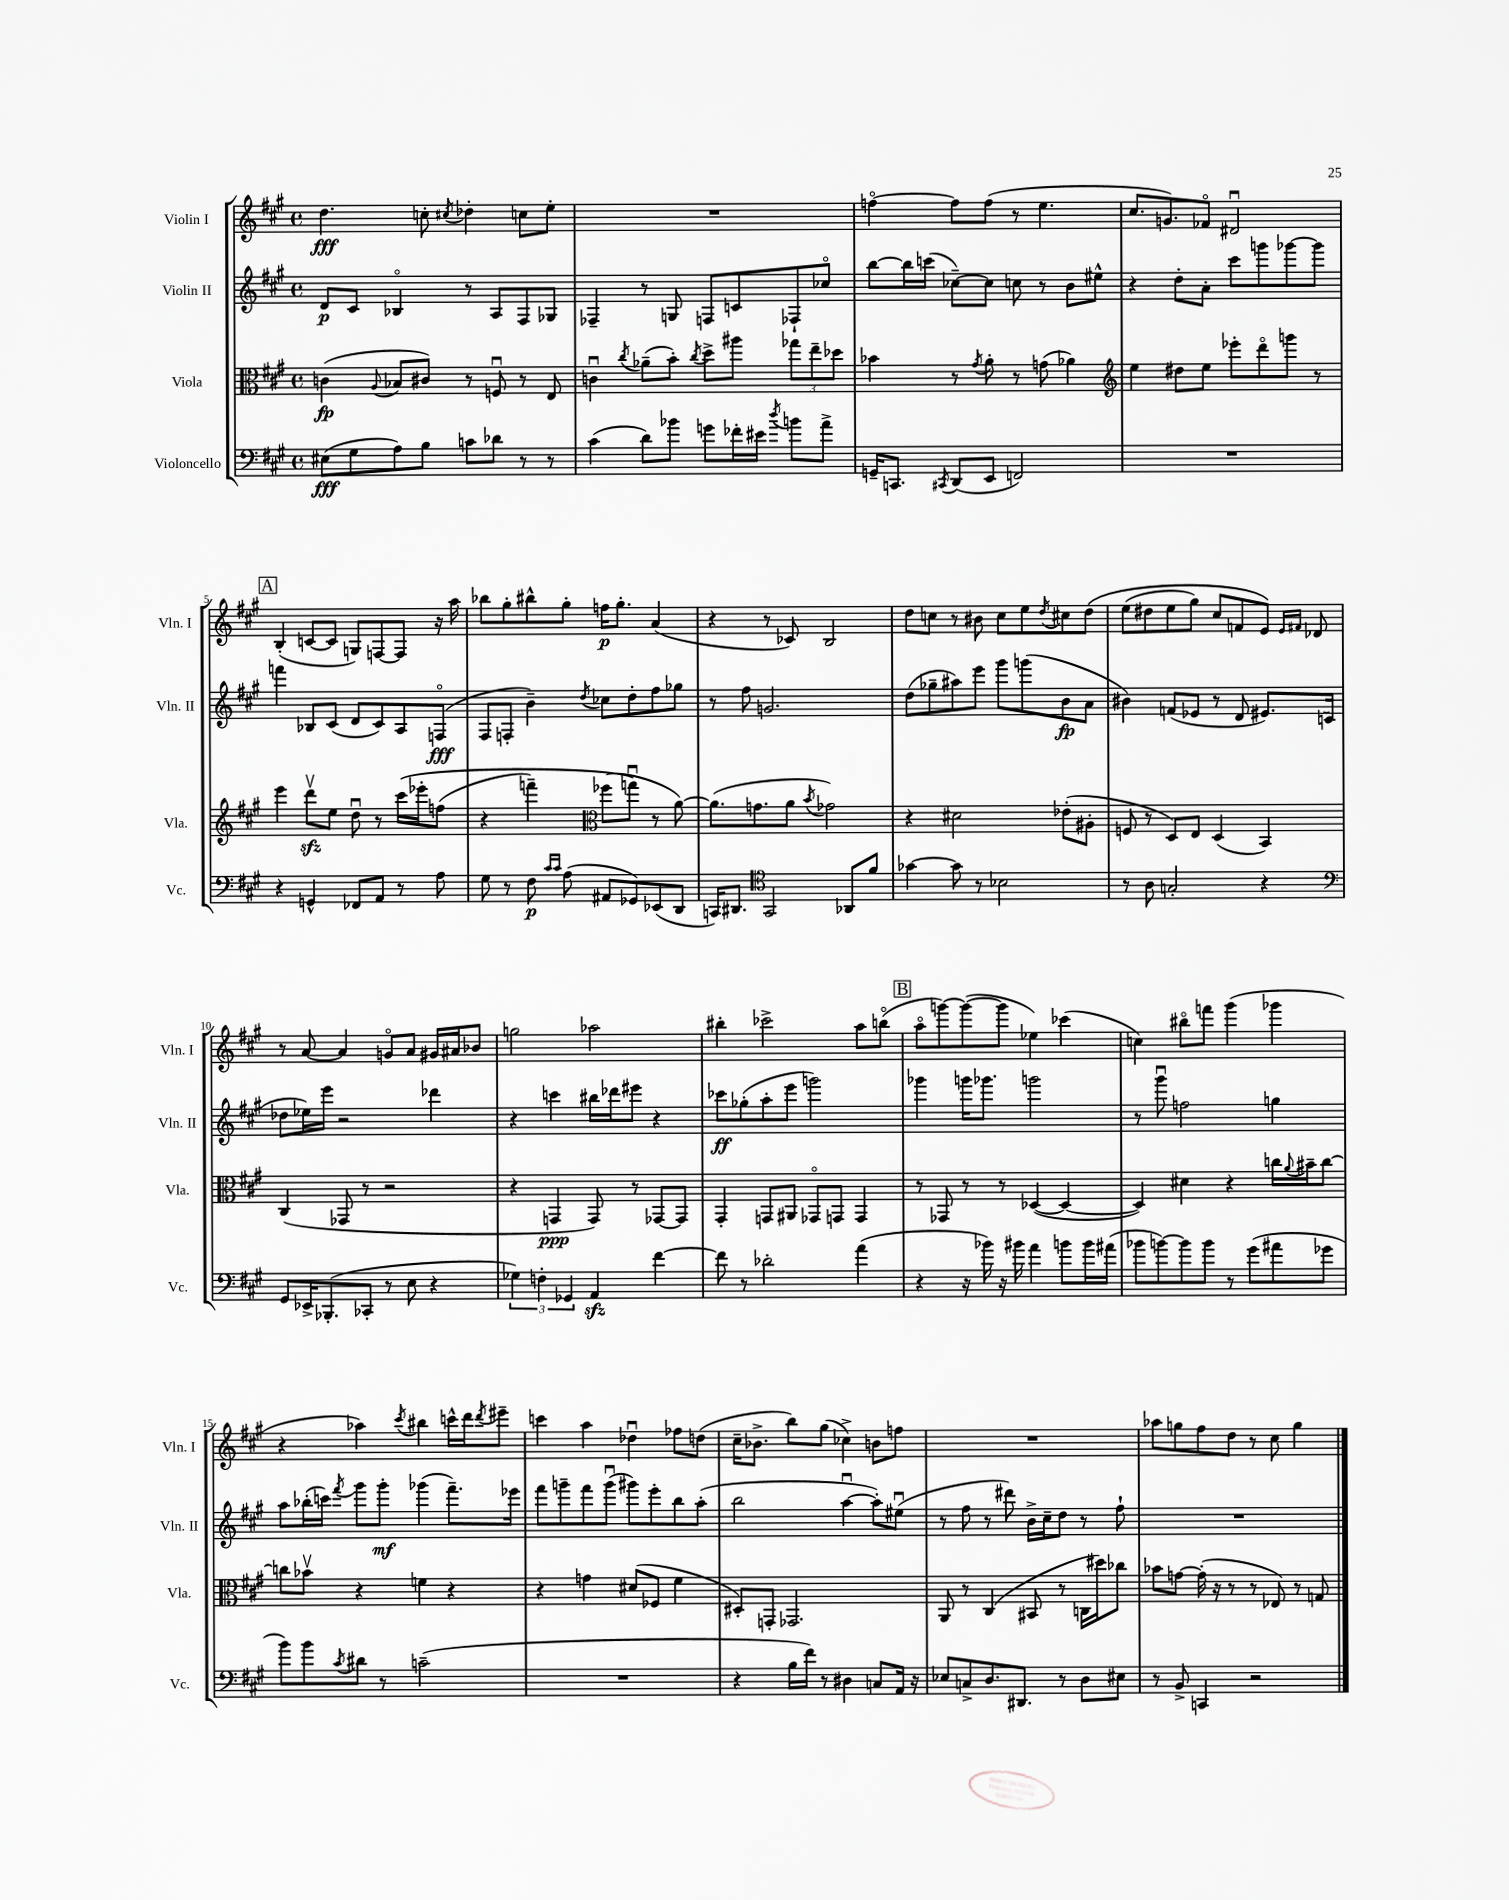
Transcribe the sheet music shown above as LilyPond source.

<<
\new StaffGroup <<
\new Staff = "s0" \with { instrumentName = "Violin I" shortInstrumentName = "Vln. I" } {
    \clef treble \key a \major \defaultTimeSignature \time 4/4
    d''4.\fff c''8-. \acciaccatura { cis''8 } des''4-. c''8 e''8-. |
    R1 |
    f''4~\flageolet f''8 f''8( r8 e''4. |
    cis''8. g'8.) fes'8\flageolet dis'2\downbow |
    \mark \markup { \box "A" } b4-.( c'8~ c'8 g8) f8~ f8 r16 a''16 |
    bes''8 gis''8-. bis''8-^ gis''8-. f''16\p gis''8.-. a'4( |
    r4 r8 ces'8) b2 |
    d''8 c''8 r8 bis'8 c''8 e''8 \acciaccatura { d''8 } cis''8 d''8\( |
    e''8( dis''8 e''8 gis''8) cis''8 f'8 e'8\) \grace { e'16 fis'16 } des'8 |
    r8 a'8~ a'4 g'8\flageolet a'8 gis'16 ais'16 bes'8 |
    g''2 aes''2 |
    bis''4-. ces'''2-> a''8 b''8\flageolet( |
    \mark \markup { \box "B" } a''8\flageolet g'''8~) g'''8~( g'''8 ees''4) ces'''4( |
    c''4) bis''8\flageolet f'''8 gis'''4( ges'''4 |
    r4 aes''4) \acciaccatura { cis'''8 } bis''4 c'''16-^ d'''16 \acciaccatura { d'''8 } eis'''8-- |
    c'''4 a''4 des''4\downbow fes''8 d''8( |
    cis''16-- bes'8.-> b''8) gis''8( ces''4->) b'8 f''8 |
    R1 |
    aes''8 g''8 fis''8 d''8 r8 cis''8 g''4 \bar "|." |
}
\new Staff = "s1" \with { instrumentName = "Violin II" shortInstrumentName = "Vln. II" } {
    \clef treble \key a \major \defaultTimeSignature \time 4/4
    d'8\p cis'8 bes4\flageolet r8 a8 fis8 ges8 |
    fes4-- r8 g8 f8 c'8 fes8-! ces''8\flageolet |
    b''8~ b''16 c'''16( ces''8~--) ces''8 c''8 r8 b'8 eis''8-^ |
    r4 d''8-. a'8-. cis'''8 g'''8 ges'''8~ ges'''8 |
    \mark \markup { \box "A" } f'''4 bes8 cis'8( d'8 cis'8) a8 f8\flageolet\fff( |
    fis8 f8-. b'4--) \acciaccatura { d''8 } ces''8 d''8-. fis''8 ges''8 |
    r8 fis''8 g'2. |
    d''8( ges''8-- ais''8) e'''8 gis'''8 g'''8( b'8\fp a'8 |
    bis'4) f'8( ees'8 r8 d'8 eis'8.) c'16( |
    des''8 ees''16) e'''16 r2 des'''4 |
    r4 c'''4 bis''16 des'''16 eis'''8 r4 |
    ces'''8\ff ges''8-.( a''8-. e'''8 g'''2) |
    \mark \markup { \box "B" } ges'''4 g'''16 ges'''8. g'''2 |
    r8 gis'''8\downbow f''2 g''4 |
    a''8 bes''16-.( c'''16) \acciaccatura { fis'''8 } gis'''8 gis'''8-.\mf ges'''4( fis'''8.--) ees'''16 |
    fis'''8 g'''8-- fis'''8 g'''8\downbow( gis'''8) e'''8-. b''8 a''8-.( |
    b''2 a''4~\downbow a''8-.) eis''8\downbow( |
    r8 fis''8 r8 dis'''8) b'16-> cis''16-- d''8 r8 fis''8-! |
    R1 \bar "|." |
}
\new Staff = "s2" \with { instrumentName = "Viola" shortInstrumentName = "Vla." } {
    \clef alto \key a \major \defaultTimeSignature \time 4/4
    c'4\fp( \appoggiatura { a8 } bes8 cis'8) r8 f8\downbow r8 e8 |
    c'4\downbow \acciaccatura { cis''8 } aes'8--( b'8-.) \acciaccatura { cis''8 } d''8-> ais''8 \tuplet 3/2 { ges''8 e''8-- des''8 } |
    bes'4 r8 \acciaccatura { gis'8 } a'8-. r8 g'8( aes'4) |
    \clef treble e''4 dis''8 e''8 ees'''8-. d'''8\flageolet g'''8 r8 |
    \mark \markup { \box "A" } e'''4 d'''8\upbow\sfz e''8 d''8\downbow r8 cis'''16\( ees'''16-. f''8( |
    r4 f'''4--) \clef alto fes''8( g''8\downbow\) r8 a'8~) |
    a'8.( g'8. a'8 \acciaccatura { b'8 } ges'2) |
    r4 dis'2 ees'8-.( ais8-. |
    f8 r8 d8) e8 d4( b,4) |
    cis4( ges,8 r8 r2 |
    r4 g,4\ppp g,8) r8 ges,8~ ges,8 |
    gis,4-. g,8 ais,8 ges,8\flageolet g,8 g,4 |
    \mark \markup { \box "B" } r8 ges,8 r8 r8 des4~( des4~ |
    des4) dis'4 r4 c''16 \appoggiatura { a'8 } bis'16-- c''8~ |
    c''8 bes'8\upbow r4 f'4 r4 |
    r4 g'4 dis'8( fes8 fis'4 |
    dis8-.) g,8-. ges,2. |
    a,8 r8 cis4( bis,8 r8 c16 dis''16) ces''8 |
    bes'8 g'8~ g'16-.( r16 r8 r8 ees8) r8 g8 \bar "|." |
}
\new Staff = "s3" \with { instrumentName = "Violoncello" shortInstrumentName = "Vc." } {
    \clef bass \key a \major \defaultTimeSignature \time 4/4
    eis8\fff( gis8 a8) b8 c'8 des'8 r8 r8 |
    cis'4( d'8) bes'8 g'8 fes'16-. eis'16 \acciaccatura { d''8 } b'8 a'8-> |
    g,16-- c,8. \acciaccatura { cis,8 } d,8( e,8 f,2) |
    R1 |
    \mark \markup { \box "A" } r4 g,4-^ fes,8 a,8 r8 a8 |
    gis8 r8 fis8\p \grace { cis'16 cis'16 } a8( ais,8 ges,8) ees,8( d,8 |
    c,16) dis,8. \clef tenor gis,2 aes,8 fis'8 |
    ges'4~ ges'8 r8 bes2 |
    r8 a8 g2-. r4 |
    \clef bass gis,8 ees,16-> bes,,8.-.( ces,8-. r8 e8 r4 |
    \tuplet 3/2 { ges4) f4-. ges,4 } a,4\sfz fis'4~ |
    fis'8 r8 des'2-. a'4( |
    \mark \markup { \box "B" } r4 r16 bes'16) r16 bis'16 a'4 b'8 b'16 ais'16( |
    bes'8 b'8~) b'8 b'8 r8 gis'8( ais'8 ges'8 |
    b'8) b'8 \acciaccatura { cis'8 } dis'8 r8 c'2--( |
    R1 |
    r4 b16 fis'16) r8 dis4 c8 a,16 r16 |
    ees8 c8-> d8. dis,8. r8 d8 eis8 |
    r8 b,8-> c,4 r2 \bar "|." |
}
>>
>>
